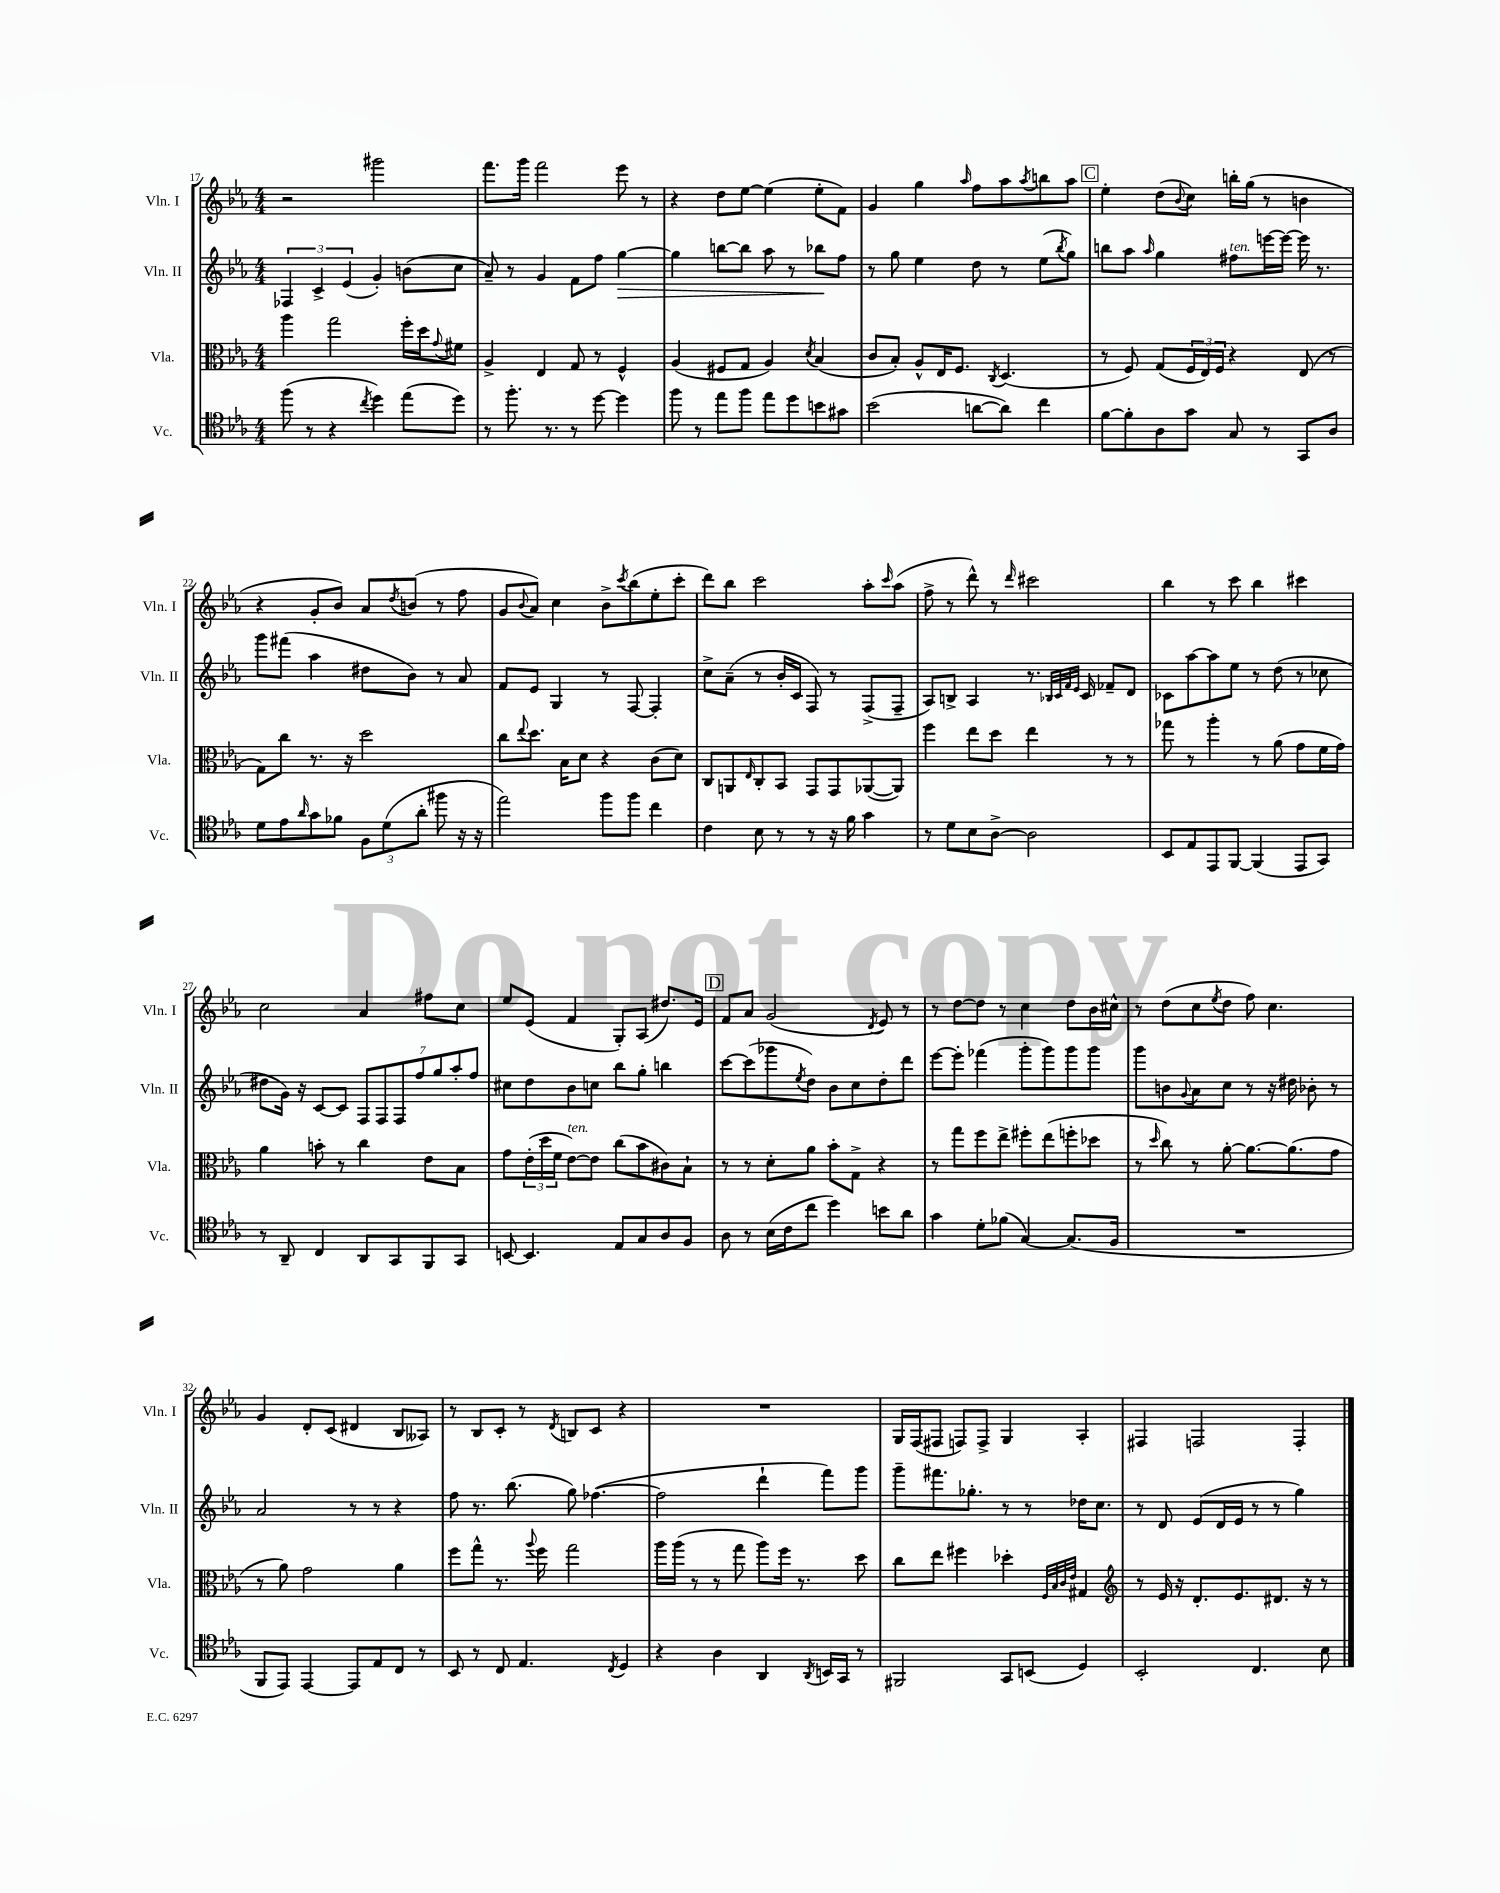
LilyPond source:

<<
\new StaffGroup <<
\new Staff = "s0" \with { instrumentName = "Vln. I" shortInstrumentName = "Vln. I" } {
    \clef treble \key ees \major \numericTimeSignature \time 4/4
    r2 gis'''2 |
    f'''8. g'''16 f'''2 ees'''8 r8 |
    r4 d''8 ees''8~ ees''4( ees''8-. f'8) |
    g'4 g''4 \grace { aes''16 } f''8 aes''8 \acciaccatura { aes''8 } b''8 aes''8 |
    \mark \markup { \box "C" } ees''4-. d''8( \appoggiatura { bes'8 } c''8) b''16-. g''16( r8 b'4 |
    r4 g'8-. bes'8) aes'8 \acciaccatura { d''8 } b'8( r8 f''8 |
    g'8 \appoggiatura { bes'8 } aes'8) c''4 bes'8-> \acciaccatura { c'''8 } bes''8( ees''8-. c'''8-. |
    d'''8) bes''8 c'''2 aes''8-. \grace { c'''16 } aes''8( |
    f''8-> r8 d'''8-^) r8 \grace { d'''16 } cis'''2 |
    bes''4 r8 c'''8 bes''4 cis'''4 |
    c''2 aes'4 fis''8 c''8 |
    ees''8 ees'8( f'4 g8-.) aes8( dis''8.) ees'16 |
    \mark \markup { \box "D" } f'8 aes'8 g'2( \acciaccatura { d'8 } ees'8) r8 |
    r8 d''8~ d''8 r8 c''4 d''8 bes'16 cis''16-^ |
    r8 d''8( c''8 \acciaccatura { ees''8 } d''8 f''8) c''4. |
    g'4 d'8-. c'8( dis'4 bes8 aeses8) |
    r8 bes8 c'8-. r8 \acciaccatura { d'8 } b8 c'8 r4 |
    R1 |
    g16 f16( fis8 f8) f8-> g4 aes4-. |
    fis4 f2 f4-. \bar "|." |
}
\new Staff = "s1" \with { instrumentName = "Vln. II" shortInstrumentName = "Vln. II" } {
    \clef treble \key ees \major \numericTimeSignature \time 4/4
    \tuplet 3/2 { fes4 c'4-> ees'4( } g'4-.) b'8( c''8 |
    aes'8--) r8 g'4 f'8 f''8 g''4~\> |
    g''4 b''8~ b''8 aes''8 r8 bes''8\! f''8 |
    r8 g''8 ees''4 d''8 r8 ees''8( \acciaccatura { bes''8 } g''8) |
    \mark \markup { \box "C" } b''8 aes''8 \grace { aes''16 } g''4 fis''8^\markup { \italic "ten." } e'''16~ e'''16~ e'''16 r8. |
    g'''8 fis'''8( aes''4 dis''8 bes'8) r8 aes'8 |
    f'8 ees'8 g4 r8 f8~ f4-. |
    c''8-> aes'8--( r8 bes'16-. c'16 f8) r8 f8->( f8-- |
    aes8) b8-> aes4 r8. \grace { bes32 c'32 f'32 ees'32 } c'16 fes'8-- d'8 |
    ces'8 aes''8~ aes''8 ees''8 r8 d''8( r8 ces''8 |
    dis''8 g'16) r16 c'8~ c'8 \tuplet 7/4 { f8 f8 f8 f''8 g''8 aes''8-. f''8 } |
    cis''8 d''8 bes'8 c''8 bes''8 g''8-. b''4 |
    \mark \markup { \box "D" } c'''8~ c'''8( ges'''8 \acciaccatura { ees''8 } d''8) bes'8 c''8 d''8-. d'''8 |
    ees'''8~ ees'''8-. fes'''4( g'''8-. g'''8) g'''8 g'''8 |
    g'''8 b'8 \appoggiatura { g'8 } aes'8 c''8 r8 r16 dis''16 bes'8-. r8 |
    aes'2 r8 r8 r4 |
    f''8 r8. bes''8.( g''8) fes''4.~( |
    fes''2 d'''4-! f'''8) g'''8 |
    g'''8-- fis'''8. ges''8.-. r8 r8 des''16 c''8. |
    r8 d'8 ees'8( d'16 ees'16 r8 r8 g''4) \bar "|." |
}
\new Staff = "s2" \with { instrumentName = "Vla." shortInstrumentName = "Vla." } {
    \clef alto \key ees \major \numericTimeSignature \time 4/4
    aes''4 g''2 f''16-. d''16 \appoggiatura { g'8 } fis'8 |
    aes4-> ees4 g8 r8 f4-^ |
    aes4( fis8 g8 aes4) \acciaccatura { d'8 } bes4( |
    c'8 bes8-.) aes8-^ ees16 f8. \acciaccatura { c8 } d4.( |
    \mark \markup { \box "C" } r8 f8) g8( \tuplet 3/2 { f16 ees16) f16 } r4 ees8( r8 |
    g8) c''8 r8. r16 d''2 |
    c''8 \appoggiatura { ees''8 } d''8. bes16 d'8 r4 c'8( d'8) |
    c8 a,8 \grace { ees16 } c8-. bes,8 g,8 g,8 aes,8~( aes,8) |
    f''4 ees''8 d''8 ees''4 r8 r8 |
    ges''8 r8 aes''4-. r8 aes'8( g'8 f'16 g'16) |
    aes'4 b'8-. r8 c''4 ees'8 bes8 |
    g'8 \tuplet 3/2 { ees'16-.( d''16 f'16 } ees'8~^\markup { \italic "ten." }) ees'8 c''8( bes'8 cis'8) bes8-! |
    \mark \markup { \box "D" } r8 r8 d'8-. aes'8 bes'8-. g8-> r4 |
    r8 g''8 f''8 ees''8-> fis''8-. ees''8( f''8-. des''8 |
    r8 \grace { d''16 } c''8) r8 aes'8~-. aes'8.~ aes'8.( g'8 |
    r8 aes'8) g'2 aes'4 |
    f''8 g''8-^ r8. \appoggiatura { aes''8 } f''16 g''2 |
    aes''16 aes''16( r8 r8 g''8 aes''8) f''16 r8. d''8 |
    c''8 ees''8 fis''4 des''4-. \grace { f32 bes32 c'32 ees'32 } gis4 |
    \clef treble r8 ees'16 r16 d'8.-. ees'8. dis'8. r16 r8 \bar "|." |
}
\new Staff = "s3" \with { instrumentName = "Vc." shortInstrumentName = "Vc." } {
    \clef tenor \key ees \major \numericTimeSignature \time 4/4
    f''8( r8 r4 \acciaccatura { c''8 } d''4) ees''8( d''8) |
    r8 f''8.-. r8. r8 d''8~ d''4 |
    f''8 r8 ees''8 f''8 ees''8 d''8 b'8 gis'8 |
    bes'2( a'8~ a'8) c''4 |
    \mark \markup { \box "C" } f'8~ f'8-. aes8 g'8 g8 r8 g,8 aes8 |
    d'8 ees'8 \grace { aes'16 } g'8 fes'8 \tuplet 3/2 { f8 d'8( aes'8-. } fis''8 r16 r16 |
    ees''2) f''8 f''8 c''4 |
    c'4 bes8 r8 r8 r16 f'16 g'4 |
    r8 d'8 bes8 aes8~-> aes2 |
    bes,8 ees8 ees,8 f,8~ f,4( ees,8 g,8) |
    r8 aes,8-- c4 aes,8 g,8 f,8 g,8 |
    b,8~ b,4. ees8 g8 aes8 f8 |
    \mark \markup { \box "D" } aes8 r8 bes16( c'16 c''8 d''4) b'8 aes'8 |
    g'4 d'8-. fes'8( g4~) g8.( f16 |
    R1 |
    f,8 ees,8) ees,4~ ees,8 ees8 c8 r8 |
    bes,8 r8 c8 ees4. \acciaccatura { c8 } d4 |
    r4 aes4 aes,4 \acciaccatura { aes,8 } b,16 g,16 r8 |
    fis,2 g,8 b,8( d4) |
    bes,2-. c4. bes8 \bar "|." |
}
>>
>>
\layout { \context { \Score currentBarNumber = #17 } }
